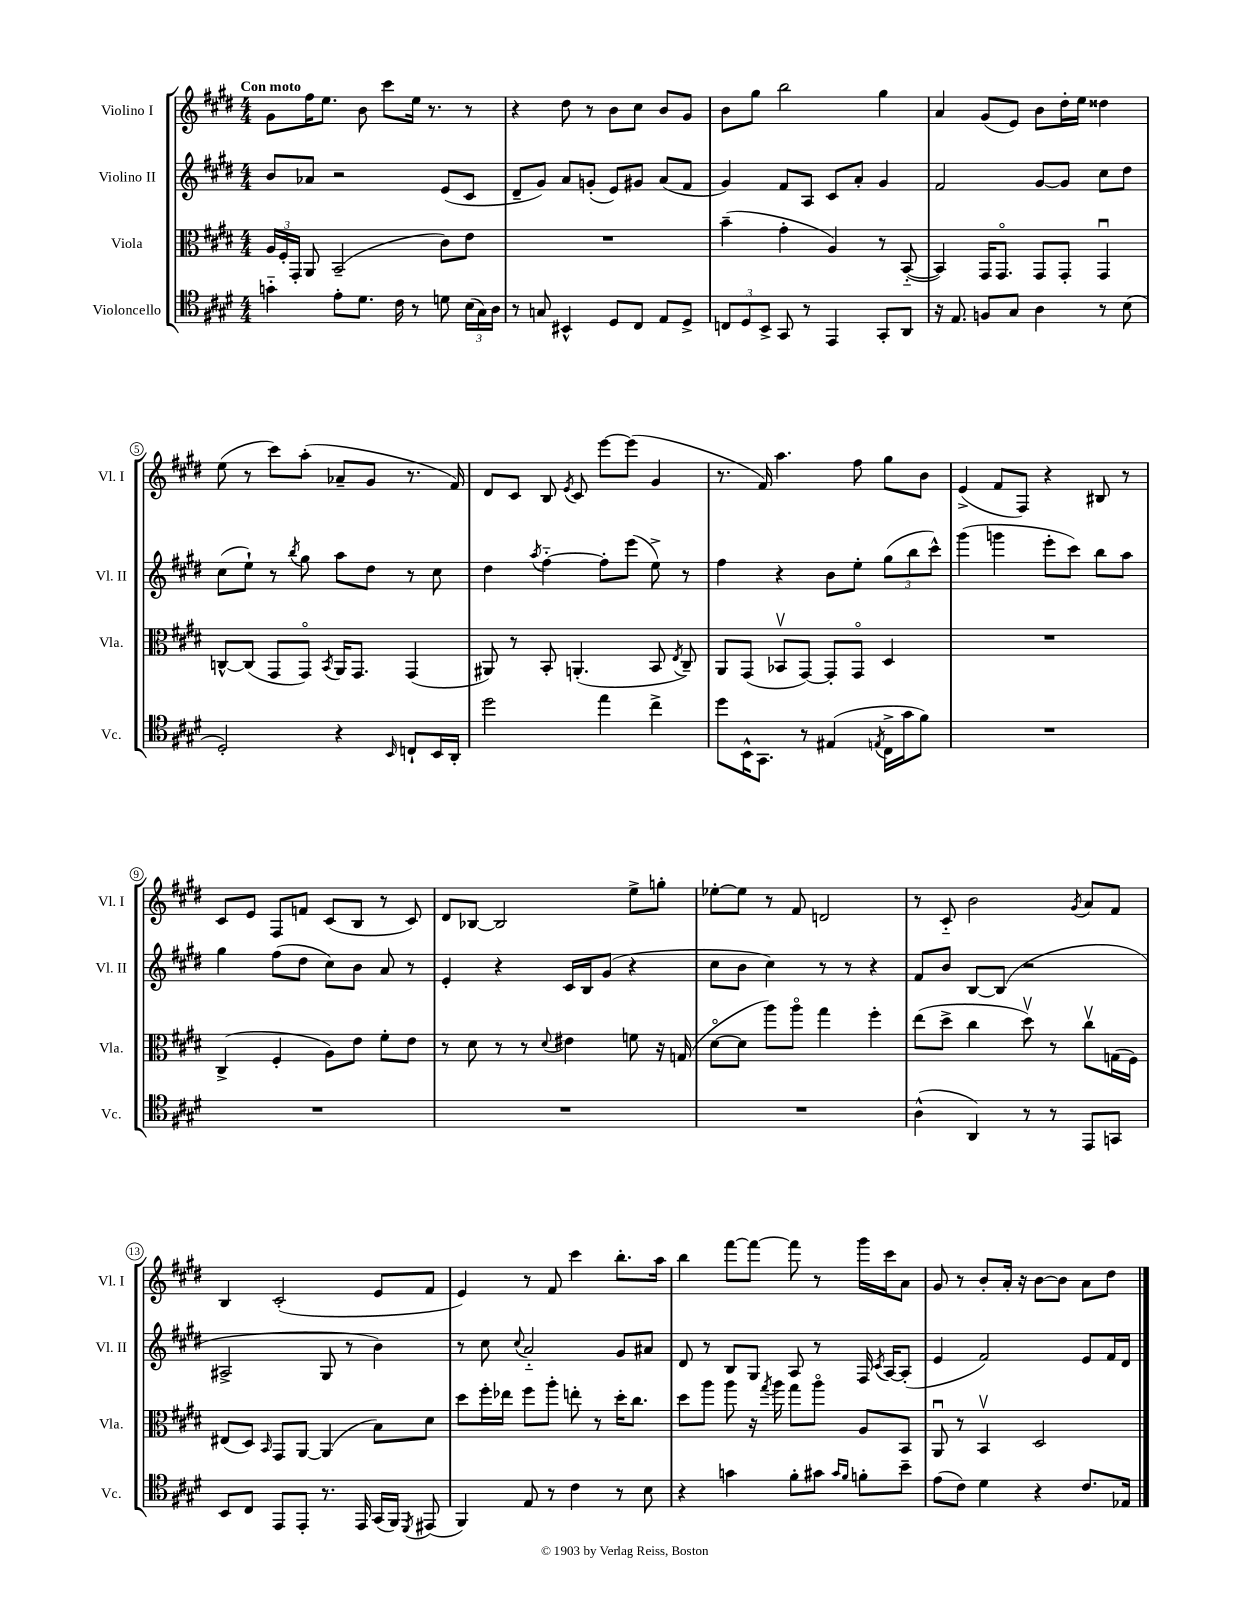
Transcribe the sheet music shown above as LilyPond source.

<<
\new StaffGroup <<
\new Staff = "s0" \with { instrumentName = "Violino I" shortInstrumentName = "Vl. I" } {
    \clef treble \key e \major \numericTimeSignature \time 4/4 \tempo "Con moto"
    \autoBeamOff gis'8[ fis''16 e''8.] b'8 cis'''8[ e''16] r8. r8 |
    r4 dis''8 r8 b'8[ cis''8] b'8[ gis'8] |
    b'8[ gis''8] b''2 gis''4 |
    a'4 gis'8[( e'8]) b'8[ dis''16-. e''16] disis''4 |
    e''8( r8 cis'''8[) a''8]-.( aes'8[-- gis'8] r8. fis'16) |
    dis'8[ cis'8] b8 \acciaccatura { e'8 } cis'8 e'''8[~ e'''8]( gis'4 |
    r8. fis'16) a''4. fis''8 gis''8[ b'8] |
    e'4->( fis'8[ fis8]) r4 bis8 r8 |
    cis'8[ e'8] fis8[ f'8] cis'8[( b8] r8 cis'8) |
    dis'8[ bes8]~ bes2 e''8[-> g''8]-. |
    ees''8[~-. ees''8] r8 fis'8 d'2 |
    r8 cis'8-_ b'2 \acciaccatura { gis'8 } a'8[ fis'8] |
    b4 cis'2-.( e'8[ fis'8] |
    e'4) r8 fis'8 cis'''4 b''8.[-. a''16] |
    b''4 fis'''8[~ fis'''8]~ fis'''8 r8 gis'''16[ cis'''16 a'8] |
    gis'8 r8 b'8[-. a'16]-. r16 b'8[~ b'8] a'8[ dis''8] \bar "|." |
}
\new Staff = "s1" \with { instrumentName = "Violino II" shortInstrumentName = "Vl. II" } {
    \clef treble \key e \major \numericTimeSignature \time 4/4
    \autoBeamOff b'8[ aes'8] r2 e'8[( cis'8] |
    dis'8[-- gis'8]) a'8[ g'8]-.( e'8[) gis'8] a'8[( fis'8] |
    gis'4) fis'8[ a8] cis'8[ a'8]-. gis'4 |
    fis'2 gis'8[~ gis'8] cis''8[ dis''8] |
    cis''8[( e''8]-!) r8 \acciaccatura { b''8 } gis''8 a''8[ dis''8] r8 cis''8 |
    dis''4 \acciaccatura { a''8 } fis''4~-_ fis''8[-. e'''8]( e''8->) r8 |
    fis''4 r4 b'8[ e''8]-. \tuplet 3/2 { gis''8[( b''8 cis'''8]-^) } |
    gis'''4( g'''4 e'''8[-. cis'''8]) b''8[ a''8] |
    gis''4 fis''8[( dis''8] cis''8[) b'8] a'8 r8 |
    e'4-. r4 cis'16[ b16 gis'8]( r4 |
    cis''8[ b'8] cis''4) r8 r8 r4 |
    fis'8[ b'8] b8[~ b8]( r2 |
    ais2-> gis8 r8 b'4) |
    r8 cis''8 \appoggiatura { cis''8 } a'2-_ gis'8[ ais'8] |
    dis'8 r8 b8[ gis8] a8 r8 fis16 \acciaccatura { cis'8 } a16[~ a8]-.( |
    e'4 fis'2) e'8[ fis'16 dis'16] \bar "|." |
}
\new Staff = "s2" \with { instrumentName = "Viola" shortInstrumentName = "Vla." } {
    \clef alto \key e \major \numericTimeSignature \time 4/4
    \autoBeamOff \tuplet 3/2 { a16[ fis16-. gis,16]-. } a,8 b,2--( cis'8[) e'8] |
    R1 |
    b'4--( gis'4-. a4) r8 b,8~-_( |
    b,4) gis,16[ gis,8.]\flageolet gis,8[ gis,8]-. gis,4\downbow |
    c8[~-^ c8]( gis,8[ gis,8]\flageolet) \acciaccatura { b,8 } a,16[ gis,8.] gis,4( |
    ais,8) r8 b,8-. a,4.-.( b,8 \acciaccatura { e8 } cis8--) |
    a,8[ gis,8]( bes,8[\upbow gis,8]~) gis,8[-. gis,8]\flageolet dis4 |
    R1 |
    cis4->( fis4-. a8[) e'8] fis'8[-. e'8] |
    r8 dis'8 r8 r8 \appoggiatura { dis'8 } eis'4 f'8 r16 g16( |
    dis'8[~\flageolet dis'8] a''8[) a''8]\flageolet gis''4 fis''4-. |
    e''8[( dis''8]-> cis''4 dis''8\upbow) r8 cis''8[\upbow g16( fis16]) |
    eis8[( dis8]) \grace { b,16 } gis,8[ a,8]~ a,4( b8[) dis'8] |
    dis''8[ fis''16-. ees''16] fis''8[ a''8]-. e''8-. r8 dis''16[-. cis''8.] |
    dis''8[ a''8] a''8 r16 \acciaccatura { gis''8 } a''16 gis''8[ a''8]\flageolet a8[ b,8] |
    a,8\downbow r8 b,4\upbow dis2 \bar "|." |
}
\new Staff = "s3" \with { instrumentName = "Violoncello" shortInstrumentName = "Vc." } {
    \clef tenor \key e \major \numericTimeSignature \time 4/4
    \autoBeamOff g'4-_ e'8[-. dis'8.] cis'16 r8 d'8 \tuplet 3/2 { b16[( gis16) a16] } |
    r8 g8 bis,4-^ dis8[ cis8] e8[ dis8]-> |
    \tuplet 3/2 { c8[ dis8 b,8]-> } gis,8 r8 e,4 gis,8[-. a,8] |
    r16 e8. f8[ gis8] a4 r8 b8( |
    dis2-.) r4 \grace { b,16 } c8[-! b,16 a,16]-. |
    dis''2 e''4 cis''4-> |
    dis''8[ b,16-^ gis,8.] r8 eis4( \acciaccatura { e8 } cis16[-> gis'16 fis'8]) |
    R1 |
    R1 |
    R1 |
    R1 |
    a4-^( a,4) r8 r8 e,8[ g,8] |
    b,8[ cis8] e,8[ e,8]-. r8. e,16 gis,16[( fis,16]) \acciaccatura { dis,8 } eis,8( |
    fis,4) e8 r8 cis'4 r8 b8 |
    r4 g'4 fis'8[-. gis'8] \grace { gis'16[ fis'16] } f'8[-. b'8]-- |
    e'8[( cis'8]) dis'4 r4 cis'8.[ ees16] \bar "|." |
}
>>
>>
\layout { \context { \Score \override BarNumber.stencil = #(make-stencil-circler 0.1 0.3 ly:text-interface::print) } }
